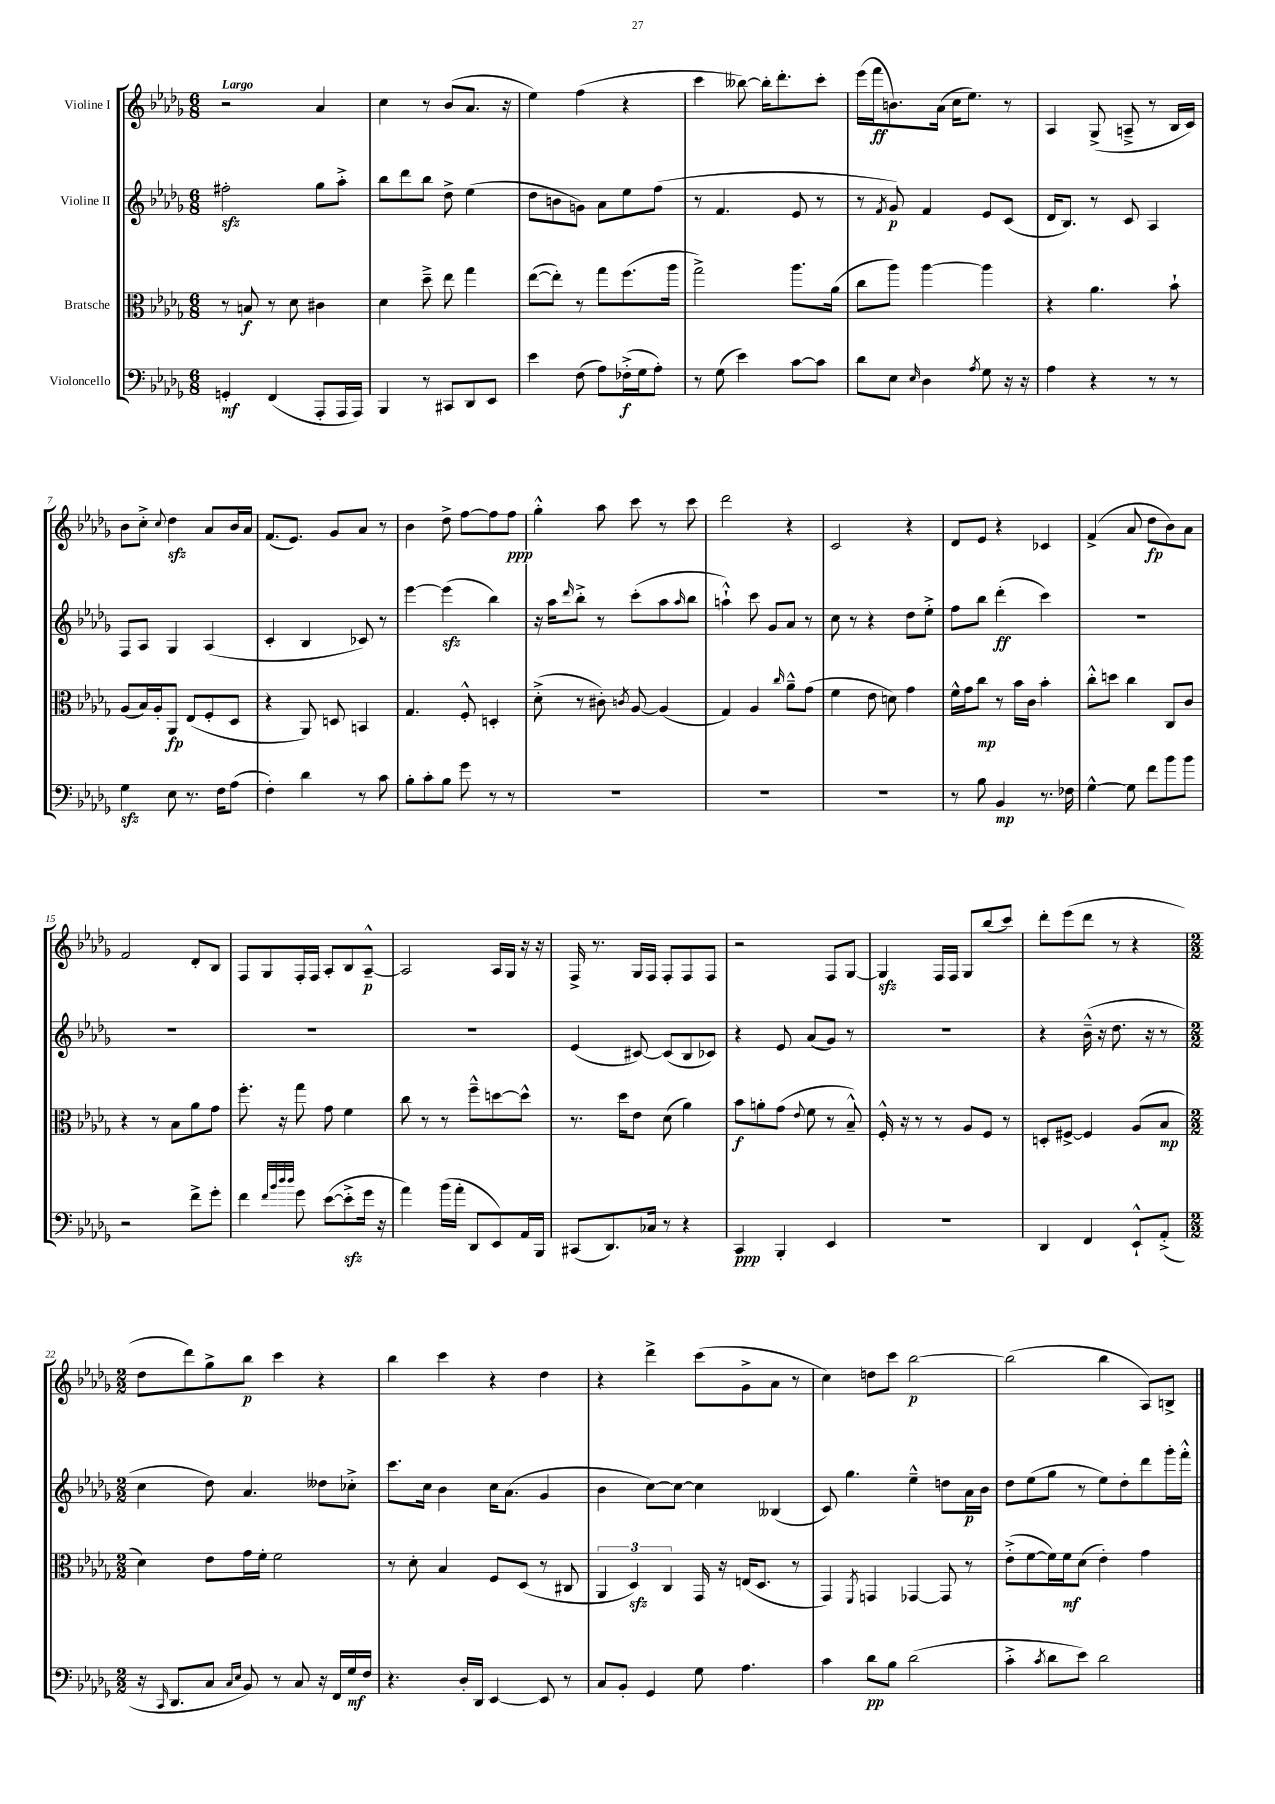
<<
\new StaffGroup <<
\new Staff = "s0" \with { instrumentName = "Violine I" } {
    \clef treble \key des \major \numericTimeSignature \time 6/8 \tempo "Largo"
    r2 aes'4 |
    c''4 r8 bes'8( aes'8. r16 |
    ees''4) f''4( r4 |
    c'''4 beses''8~) beses''16-. des'''8.-. c'''8-. |
    ees'''16( f'''16\ff b'8.) aes'16( c''16 ees''8.) r8 |
    aes4 ges8->( a8---> r8 bes16 c'16) |
    bes'8 c''8-.-> \appoggiatura { c''8 } des''4\sfz aes'8 bes'16 aes'16 |
    f'8.( ees'8.) ges'8 aes'8 r8 |
    bes'4 des''8-> f''8~ f''8 f''8\ppp |
    ges''4-.-^ aes''8 c'''8 r8 c'''8 |
    des'''2 r4 |
    c'2 r4 |
    des'8 ees'8 r4 ces'4 |
    f'4->( aes'8 des''8\fp bes'8) aes'8 |
    f'2 des'8-. bes8 |
    f8 ges8 f16-. f16 aes8-. bes8 aes8~---^\p |
    aes2 aes16 ges16 r16 r16 |
    f16-> r8. ges16 f16 f8-. f8 f8 |
    r2 f8 ges8~ |
    ges4\sfz f16 f16 ges8 bes''8( c'''8) |
    des'''8-. ees'''8( des'''8 r8 r4 |
    \numericTimeSignature \time 2/2 des''8 des'''8) ges''8-> bes''8\p c'''4 r4 |
    bes''4 c'''4 r4 des''4 |
    r4 des'''4-> c'''8( ges'8-> aes'8 r8 |
    c''4) d''8 c'''8 bes''2~\p |
    bes''2( bes''4 aes8) b8-> \bar "|." |
}
\new Staff = "s1" \with { instrumentName = "Violine II" } {
    \clef treble \key des \major \numericTimeSignature \time 6/8
    fis''2-.\sfz ges''8 aes''8-.-> |
    bes''8 des'''8 bes''8 des''8-> ees''4( |
    des''8 b'8 g'8) aes'8 ees''8 f''8( |
    r8 f'4. ees'8 r8 |
    r8 \acciaccatura { f'8 } ges'8\p) f'4 ees'8 c'8( |
    des'16 bes8.) r8 c'8 aes4 |
    f8 aes8 ges4 aes4( |
    c'4-. bes4 ces'8) r8 |
    ees'''4~ ees'''4\sfz( bes''4) |
    r16 aes''16 \grace { des'''16 } bes''8-.-> r8 c'''8-.( aes''8 \grace { aes''16 } bes''8 |
    a''4-!-^) c'''8 ges'8 aes'8 r8 |
    c''8 r8 r4 des''8 ees''8-.-> |
    f''8 bes''8 des'''4-.\ff( c'''4) |
    R2. |
    R2. |
    R2. |
    R2. |
    ees'4( cis'8~) cis'8( bes8 ces'8) |
    r4 ees'8 aes'8( ges'8) r8 |
    R2. |
    r4 bes'16---^( r16 des''8. r16 r8 |
    \numericTimeSignature \time 2/2 c''4 des''8) aes'4. deses''8 ces''8-.-> |
    c'''8. c''16 bes'4 c''16 aes'8.( ges'4 |
    bes'4 c''8~) c''8~ c''4 beses4( |
    c'8) ges''4. ees''4---^ d''8 aes'16\p bes'16 |
    des''8 ees''8( ges''8 r8 ees''8) des''8-. des'''8 ges'''16-. f'''16-.-^ \bar "|." |
}
\new Staff = "s2" \with { instrumentName = "Bratsche" } {
    \clef alto \key des \major \numericTimeSignature \time 6/8
    r8 b8\f r8 des'8 cis'4 |
    des'4 des''8---> ees''8 ges''4 |
    ees''8~( ees''8-.) r8 ges''8 f''8.( aes''16 |
    ges''2->) aes''8. aes'16( |
    c''8 aes''8) aes''4~ aes''4 |
    r4 aes'4. bes'8-! |
    aes8( bes16) aes16-. aes,8\fp ees8( f8-. des8 |
    r4 aes,8) d8 b,4 |
    ges4. f8-.-^ d4-. |
    des'8-.->( r8 cis'8-.) \acciaccatura { c'8 } aes8~ aes4( |
    ges4) aes4 \grace { c''16 } aes'8---^ ges'8( |
    f'4 ees'8 d'8) ges'4 |
    f'16-^ ges'16 c''8\mp r8 bes'16 c'16 bes'4-. |
    c''8-.-^ d''8 c''4 c8 c'8 |
    r4 r8 bes8 aes'8 ges'8 |
    f''8.-. r16 ges''8 ges'8 f'4 |
    c''8 r8 r8 f''8---^ d''8~ d''8-^ |
    r8. des''16 ees'8 des'8( aes'4) |
    bes'8\f a'8-. ges'8( \appoggiatura { ees'8 } f'8 r8 bes8---^) |
    f16-.-^ r16 r8 r8 aes8 f8 r8 |
    d8-. fis8~-> fis4 aes8( bes8\mp |
    \numericTimeSignature \time 2/2 des'4) ees'8 ges'16 f'16-. f'2 |
    r8 des'8-. bes4 f8 des8( r8 cis8 |
    \tuplet 3/2 { aes,4 des4\sfz) c4 } ges,16 r16 e16( des8. r8 |
    ges,4) \acciaccatura { f,8 } g,4 ges,4~ ges,8 r8 |
    ees'8-.->( f'8~ f'16) f'16\mf des'8( ees'4-.) ges'4 \bar "|." |
}
\new Staff = "s3" \with { instrumentName = "Violoncello" } {
    \clef bass \key des \major \numericTimeSignature \time 6/8
    g,4-.\mf f,4( aes,,8-. aes,,16 aes,,16) |
    bes,,4 r8 cis,8 des,8 ees,8 |
    ees'4 f8( aes8) fes16-.->\f( ges16 aes8-.) |
    r8 ges8( ees'4) c'8~ c'8 |
    des'8 ees8 \grace { ees16 } des4 \acciaccatura { aes8 } ges8 r16 r16 |
    aes4 r4 r8 r8 |
    ges4\sfz ees8 r8. f16 aes8( |
    f4-.) des'4 r8 c'8 |
    bes8-. c'8-. bes8 ges'8 r8 r8 |
    R2. |
    R2. |
    R2. |
    r8 bes8 bes,4\mp r8. fes16 |
    ges4~-^ ges8 f'8 bes'8 bes'8 |
    r2 f'8-> ges'8-. |
    f'4 \grace { f'32 bes'32 des''32 des''32 } ges'8 ees'8~( ees'8-.->\sfz ges'16 r16 |
    aes'4) bes'16( aes'16-. des,8 ees,8) aes,16 bes,,16 |
    cis,8( des,8.) ces16 r8 r4 |
    c,4\ppp bes,,4-. ees,4 |
    R2. |
    des,4 f,4 ees,8-!-^ aes,8-.->( |
    \numericTimeSignature \time 2/2 r16 \grace { c,16 } des,8. c8 \grace { c16 ees16 } bes,8) r8 c8 r16 f,16 ges16\mf f16 |
    r4. des16-. des,16 ees,4~ ees,8 r8 |
    c8 bes,8-. ges,4 ges8 aes4. |
    c'4 des'8\pp bes8 des'2( |
    c'4-.-> \acciaccatura { c'8 } des'8 ees'8) des'2 \bar "|." |
}
>>
>>
